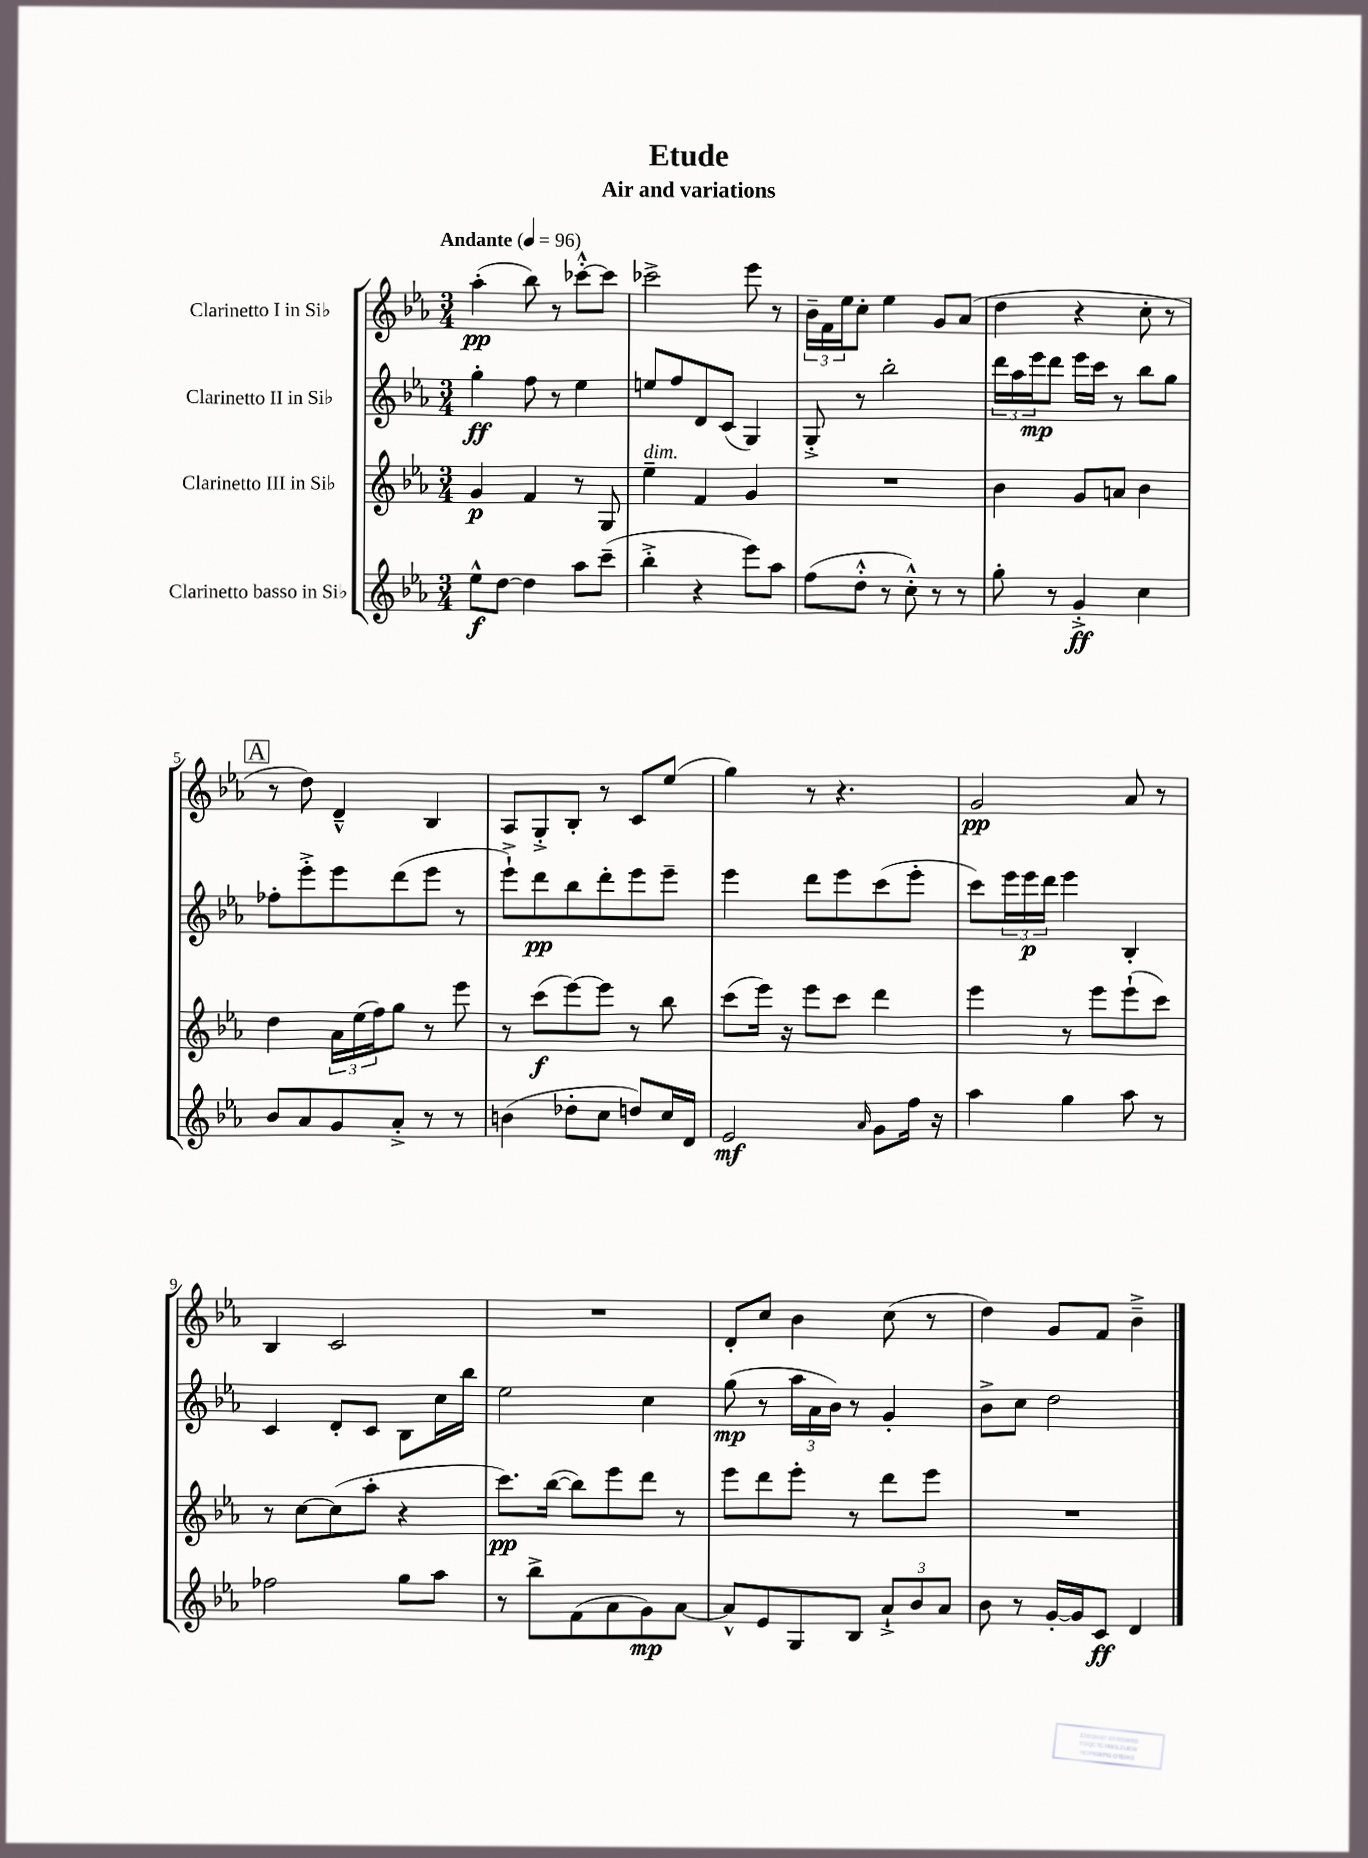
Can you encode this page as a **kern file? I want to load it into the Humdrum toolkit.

**kern	**kern	**kern	**kern
*staff4	*staff3	*staff2	*staff1
*clefG2	*clefG2	*clefG2	*clefG2
*k[b-e-a-]	*k[b-e-a-]	*k[b-e-a-]	*k[b-e-a-]
*M3/4	*M3/4	*M3/4	*M3/4
*MM96	*MM96	*MM96	*MM96
8ee-^^	4g	4gg'	(4aa-'
[8dd	.	.	.
4dd]	4f	8ff	8bb-)
.	.	8r	8r
8aa-	8r	4ee-	[8ccc-'^^
(8ccc~	8G	.	8ccc-]
=	=	=	=
4bb-'^	4ee-~	8ee	2ccc-^
.	.	8ff	.
4r	4f	8d	.
.	.	(8c	.
8eee-)	4g	4G)	8eee-
8aa-	.	.	8r
=	=	=	=
(8ff	2.r	8G'^	24b-~
.	.	.	24f
.	.	.	24ee-
8dd'^^	.	8r	8cc'
8r	.	2bb-'	4ee-
8cc'^^)	.	.	.
8r	.	.	8g
8r	.	.	(8a-
=	=	=	=
8gg'	4b-	24ddd	4dd
.	.	24aa-	.
.	.	24eee-	.
8r	.	8ddd	.
4g'^	8g	16eee-	4r
.	.	16ccc	.
.	8a	8r	.
4cc	4b-	8bb-	8cc'
.	.	8gg	8r
=	=	=	=
8b-	4dd	8ff-'	8r
8a-	.	8eee-'^	8dd)
8g	24a-	8eee-	4d~^^
.	(24ee-	.	.
.	24ff)	.	.
8a-'^	8gg	(8ddd	.
8r	8r	8eee-	4B-
8r	8eee-	8r	.
=	=	=	=
(4b	8r	8eee-`^)	8A-
.	(8ccc	8ddd	8G'^
8dd-'	[8eee-)	8bb-	8B-'
8cc	8eee-]	8ddd'	8r
8dd)	8r	8eee-	8c
16cc	8bb-	8eee-~	(8ee-
16d	.	.	.
=	=	=	=
2e-	(8ccc	4eee-	4gg)
.	16eee-)	.	.
.	16r	.	.
.	8eee-	8ddd	8r
.	8ccc	8eee-	4.r
16qqa-	.	.	.
8g	4ddd	(8ccc	.
16ff	.	8eee-'	.
16r	.	.	.
=	=	=	=
4aa-	4eee-	8ccc)	2g
.	.	24eee-	.
.	.	24eee-	.
.	.	24ddd	.
4gg	8r	4eee-	.
.	8eee-	.	.
8aa-	(8eee-`	4B-'	8a-
8r	8ccc)	.	8r
=	=	=	=
2ff-	8r	4c	4B-
.	[8cc	.	.
.	(8cc]	8d'	2c
.	8aa-'	8c	.
8gg	4r	8B-	.
8aa-	.	16cc	.
.	.	16bb-	.
=	=	=	=
8r	8.ccc)	2ee-	2.r
8bb-^	.	.	.
.	([16bb-	.	.
(8f	8bb-])	.	.
8a-	8eee-	.	.
8g)	8ddd	4cc	.
[8a-	8r	.	.
=	=	=	=
8a-^^]	8eee-	(8gg	8d'
8e-	8ddd	8r	8cc
8G	8eee-'	24aa-	4b-
.	.	24a-	.
.	.	24b-)	.
8B-	8r	8r	.
12a-`^	8ddd	4g'	(8cc
12b-	.	.	.
.	8eee-	.	8r
12a-	.	.	.
=	=	=	=
8b-	2.r	8b-^	4dd)
8r	.	8cc	.
[16g'	.	2dd	8g
16g]	.	.	.
8c	.	.	8f
4d	.	.	4b-~^
==	==	==	==
*-	*-	*-	*-
